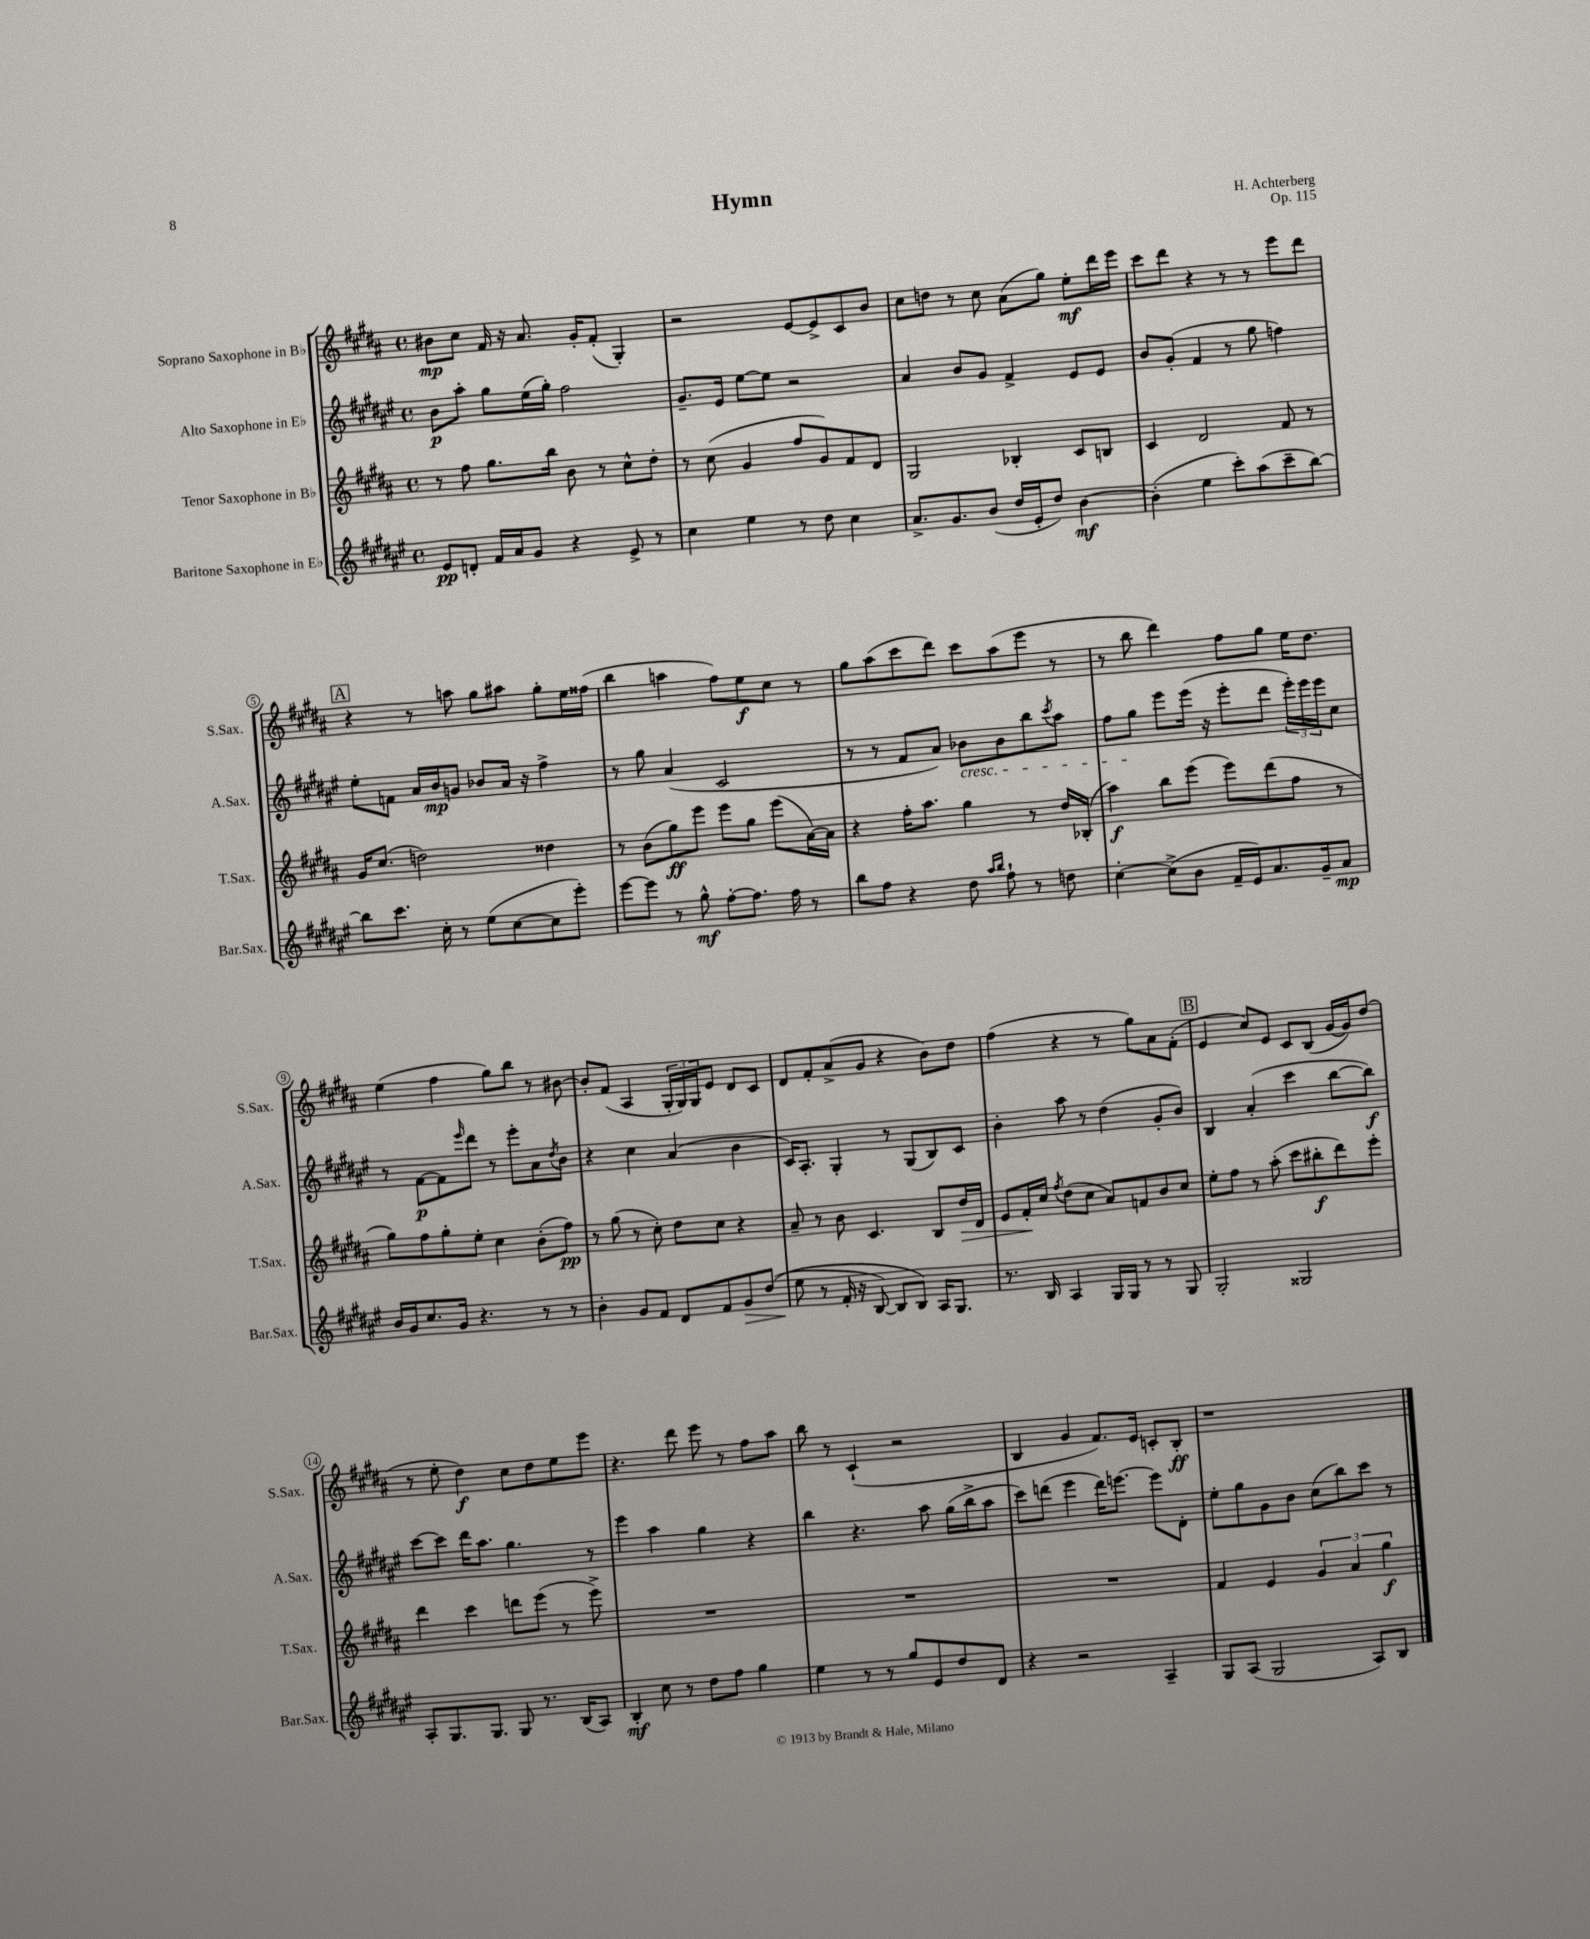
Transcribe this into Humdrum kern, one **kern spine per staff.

**kern	**kern	**kern	**kern
*staff4	*staff3	*staff2	*staff1
*clefG2	*clefG2	*clefG2	*clefG2
*k[f#c#g#d#a#e#]	*k[f#c#g#d#a#]	*k[f#c#g#d#a#e#]	*k[f#c#g#d#a#]
*M4/4	*M4/4	*M4/4	*M4/4
*met(c)	*met(c)	*met(c)	*met(c)
8e#	8r	8b	8b#
8d'	8ff#	8aa#'	8cc#
16f#	8.gg#	8gg#	16f#
16a#	.	.	16r
8g#	.	(16ee#	8.a#
.	16bb	16gg#')	.
4r	8b	2ff#	.
.	.	.	16g#'
.	8r	.	(8f#'
8e#^	8cc#^^	.	4G#')
8r	8dd#'	.	.
=	=	=	=
4cc#	8r	8.g#~	2r
.	(8cc#	.	.
.	.	16e#	.
4ee#	4g#	[8ee#	.
.	.	8ee#]	.
8r	8ff#	2r	[8e
8dd#	8g#)	.	8e^]
4cc#	8f#	.	8c#
.	8d#	.	8b
=	=	=	=
8.a#^	2G#	4a#	8cc#
.	.	.	8dd
8.g#	.	.	.
.	.	8b	8r
(8b	.	8g#	8cc#
16dd#	4B-'	4f#^	(8a#
16e#'	.	.	.
8dd#)	.	.	8gg#)
[4b	8c#	8e#	8ee'
.	8B	8e#	16ddd#
.	.	.	16eee
=	=	=	=
(4b']	4c#	8b	8ccc#
.	.	(8g#'	8ddd#
4ee#	2d#	4f#	4r
8ccc#')	.	8r	8r
(8aa#	.	8gg#	8r
8ccc#~	8f#	4ff)	8eee
[8bb)	8r	.	8ddd#
=	=	=	=
8bb]	16g#	8ee#'	4r
.	(8.cc#	.	.
8.ccc#	.	8f	.
.	2dd)	16a#	8r
16cc#'	.	16b	.
8r	.	8g	8aa
(8ee#	.	8b-	8gg#
[8cc#	.	16a#	8aa#
.	.	16r	.
8cc#]	4dd##	4ff#^	8gg#'
8eee#')	.	.	16ee
.	.	.	(16ff##
=	=	=	=
[8eee#	8r	8r	4bb
8eee#]	(8b	8gg#	.
8r	8gg#)	(4a#	4aa
8gg#^^	8eee	.	.
[8ff#'	8eee	2c#	8ff#)
8.ff#]	8gg#	.	8ee
.	(8eee	.	8cc#
16ff#	.	.	.
8r	[16a#)	.	8r
.	16a#]	.	.
=	=	=	=
8bb	4r	8r	8gg#
8ff#	.	8r	(8aa#
4r	16ff#'	8f#	8ccc#
.	8.aa#	.	.
.	.	8a#)	8ddd#)
8dd#	4gg#	8b-	8ccc#
16qqaa#	.	.	.
16qqbb	.	.	.
8ff#`	.	8b-	(8aa#
8r	8r	8bb	8eee
.	.	8qccc#	.
8dd	16dd#	8aa#	8r
.	(16B-'	.	.
=	=	=	=
[4cc#'	4aa#)	8ff#	8r
.	.	8gg#	8bb
(8cc#^]	8bb	8eee#	4ddd#)
8b	(8eee	(16eee#	.
.	.	16r	.
16f#~	8eee)	8eee#'	8ff#
16e#)	.	.	.
8.a#	(8ddd#	8ddd#	8gg#
.	8ff#	24eee#')	16ee
.	.	24eee#	.
16g#~	.	.	8.dd#
.	.	24eee#	.
8a#	8r	8cc#	.
=	=	=	=
16b	8gg#)	8r	(4ee
16g#	.	.	.
8.cc#	8ff#	[8f#	.
.	8gg#'	8f#]	4ff#
16g#	.	.	.
.	.	16qqeee#	.
4.r	8ee'	8ddd#	.
.	4cc#	8r	8gg#)
.	.	8eee#'	8bb
8r	(8b'	8a#	8r
.	.	8qdd#	.
8r	8ff#)	8b	[8b#
=	=	=	=
4b'	8r	4r	8b#']
.	(8gg#	.	(8f#
8g#	8r	4cc#	4A#
8f#	8cc#')	.	.
8d#	8dd#	(4a#	24G#'
.	.	.	24G#)
.	.	.	24G#
8f#	8cc#	.	8e
8g#	4r	4b	8d#
&((8dd#	.	.	8c#
=	=	=	=
8ee#	8a#~	16c#)	8d#
.	.	8.A#'	.
8r	8r	.	8f#'
16f#'	8b	4G#'	(8a#^
16r	.	.	.
[8B)	4.c#	.	8g#
8B]	.	8r	4r
8B&)	.	(8G#	.
16A#	8B	8B)	8b)
8.G#	.	.	.
.	16dd#	8c#	8dd#
.	16d#	.	.
=	=	=	=
8.r	8e	4b'	(4ff#
.	16f#'	.	.
16B	16cc#	.	.
.	8qff#	.	.
4A#	(8dd#	8aa#	4r
.	8cc#	8r	.
16G#	8a#)	(4dd#	8r
16G#	.	.	.
8r	8f	.	8gg#)
8r	8b	8g#'	8a#
8G#	8cc#	8b)	(8f#'
=	=	=	=
2G#'	8ee'	4B	4e
.	8ff#	.	.
.	8r	(4a#'	8cc#)
.	(8aa#'	.	8e
2G##	8ccc#	4ccc#	8c#
.	8bb#'	.	(8B
.	8ddd#)	[8bb	[16g#
.	.	.	16g#])
.	8eee'	8bb])	(8dd#
=	=	=	=
8A#'	4ddd#	[8ccc#	8r
8.G#	.	8ccc#]	8ee'
.	4ccc#	16ddd#	4dd#)
8.G#	.	8.aa#	.
8G#	8ddd	4.gg#	8cc#
8.r	(8eee	.	8dd#
.	8r	.	8ee
(16B	.	.	.
8A#)	8eee^)	8r	8eee
=	=	=	=
4B'	1r	4eee#	4.r
8cc#	.	4aa#	.
8r	.	.	8ddd#
8dd#	.	4gg#	8eee
8ff#	.	.	8r
4gg#	.	4r	8ff#
.	.	.	8aa#
=	=	=	=
4ee#	1r	4bb	8bb
.	.	.	8r
8r	.	4.r	(4c#`
8r	.	.	.
8gg#	.	.	2r
8e#	.	8aa#	.
8dd#	.	(16gg#	.
.	.	16bb^	.
8d#	.	8aa#	.
=	=	=	=
4r	1r	8ccc#)	4B
.	.	(8ddd	.
2r	.	4eee#	4g#
.	.	16ddd)	8.f#)
.	.	[8.eee	.
.	.	.	16e
4A#~	.	8eee]	8c'
.	.	8d#'	8B'
=	=	=	=
8G#	4f#	8ee#'	1r
(8A#	.	8gg#	.
2G#	4e	8g#	.
.	.	8b	.
.	6g#	(8cc#	.
.	.	8bb)	.
.	6a#	.	.
8A#)	.	8ccc#	.
.	6gg#	.	.
8B	.	8r	.
==	==	==	==
*-	*-	*-	*-
